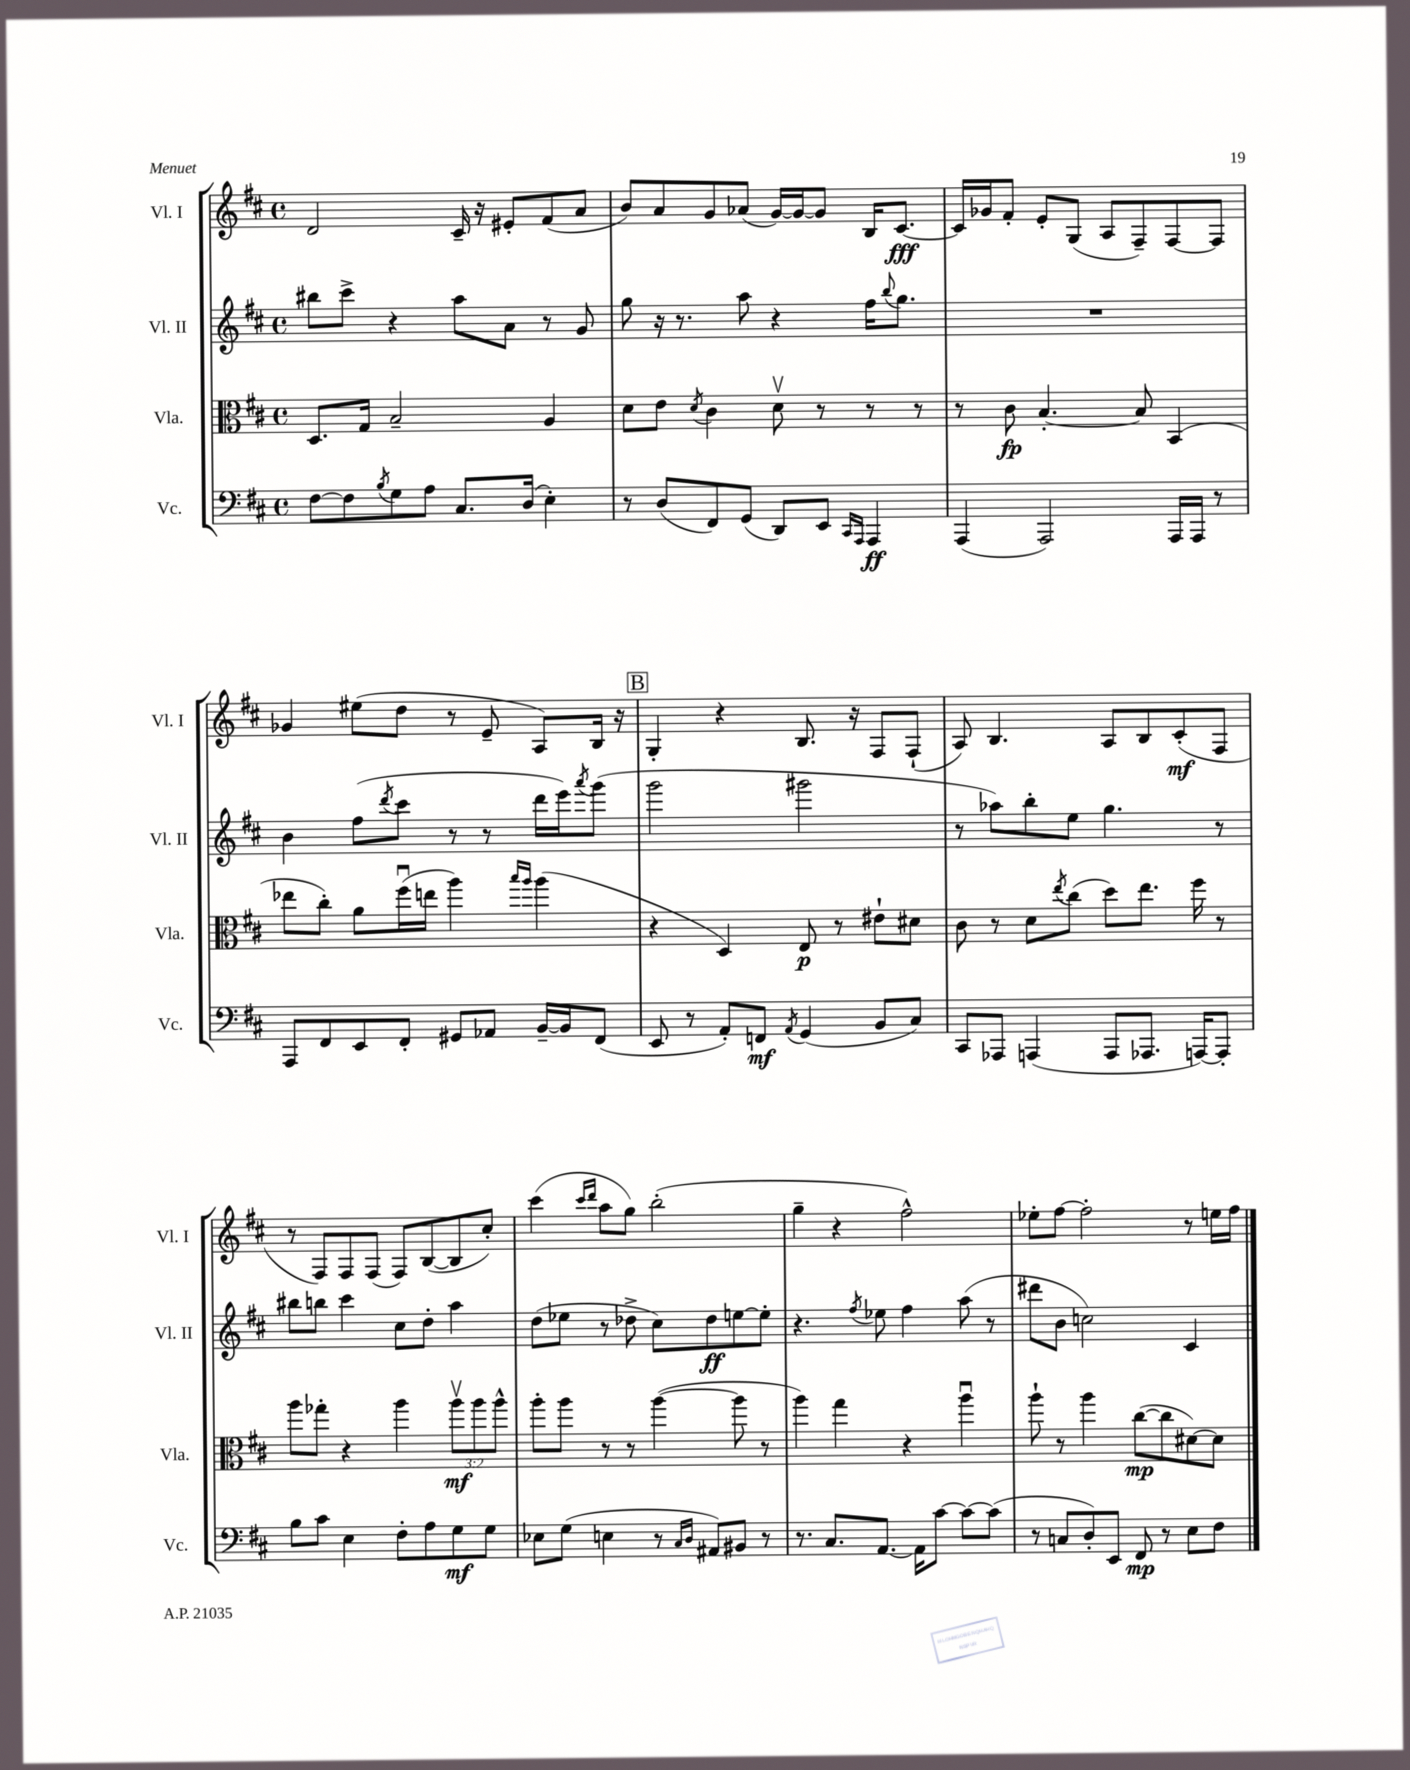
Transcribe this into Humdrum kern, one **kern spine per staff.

**kern	**kern	**kern	**kern
*staff4	*staff3	*staff2	*staff1
*clefF4	*clefC3	*clefG2	*clefG2
*k[f#c#]	*k[f#c#]	*k[f#c#]	*k[f#c#]
*M4/4	*M4/4	*M4/4	*M4/4
*met(c)	*met(c)	*met(c)	*met(c)
[8F#	8.D	8bb#	2d
8F#]	.	8ccc#^	.
.	16G	.	.
8qB	.	.	.
8G	2B~	4r	.
8A	.	.	.
8.C#	.	8aa	16c#~
.	.	.	16r
.	.	8a	8e#'
(16D	.	.	.
4E')	4A	8r	(8f#
.	.	8g	8a
=	=	=	=
8r	8d	8gg	8b)
(8D	8e	16r	8a
.	.	8.r	.
.	8qd	.	.
8FF#)	4c#	.	8g
(8GG	.	8aa	(8a-
8DD)	8dv	4r	[16g)
.	.	.	16g_
8EE	8r	.	8g]
16qqCC#	.	.	.
16qqAAA	.	.	.
4AAA	8r	16ff#	16B
.	.	8qqbb	.
.	.	8.gg	[8.c#
.	8r	.	.
=	=	=	=
(4AAA	8r	1r	16c#]
.	.	.	16g-
.	8c#	.	8f#'
2AAA)	[4.B'	.	8e'
.	.	.	(8G
.	.	.	8A
.	8B]	.	8F#~)
16AAA	(4BB	.	[8F#
16AAA	.	.	.
8r	.	.	8F#]
=	=	=	=
8AAA	8ee-	4b	4g-
8FF#	8cc#')	.	.
8EE	8a	(8ff#	(8ee#
.	.	8qddd	.
8FF#'	(16ff#u	8ccc#	8dd
.	16ee	.	.
8GG#	4aa)	8r	8r
8AA-	.	8r	8e~
.	16qqbb	.	.
.	16qqaa	.	.
[16BB~	(4aa	16ddd	8A)
16BB]	.	16eee)	.
.	.	8qaaa	.
(8FF#	.	(8ggg	16B
.	.	.	16r
=	=	=	=
8EE	4r	2ggg	4G'
8r	.	.	.
8AA')	4D)	.	4r
8FF	.	.	.
8qAA	.	.	.
(4GG	8E	2ggg#	8.B
.	8r	.	.
.	.	.	16r
8BB	8e#`	.	8F#
8C#)	8d#	.	(8F#`
=	=	=	=
8CC#	8c#	8r	8A)
8AAA-	8r	8aa-)	4.B
(4AAA	8d	8bb'	.
.	8qee	.	.
.	(8cc#	8ee	.
8AAA	8dd)	4.gg	8A
8.AAA-	8.ee	.	8B
.	.	.	(8c#'
[16AAA)	16ff#	.	.
8AAA']	8r	8r	8F#
=	=	=	=
8B	8aa	8bb#	8r
8c#	8gg-'	8bb	8F#)
4E	4r	4ccc#	8F#
.	.	.	(8F#
8F#'	4aa	8cc#	8F#)
8A	.	8dd'	([8B
8G	12aav	4aa	8B]
.	12aa	.	.
8G	.	.	8cc#')
.	12aa^^	.	.
=	=	=	=
8E-	8aa'	(8dd	(4ccc#
(8G	8aa	8ee-	.
.	.	.	16qqccc#
.	.	.	16qqddd
4E	8r	8r	8aa
.	8r	8dd-^	8gg)
8r	([4aa	8cc#)	(2bb'
16qqC#	.	.	.
16qqD	.	.	.
8AA#)	.	8dd-	.
8BB#	8aa]	[8ee	.
8r	8r	8ee']	.
=	=	=	=
8.r	4aa)	4.r	4gg~
8.C#	.	.	.
.	4gg	.	4r
.	.	8qff#	.
[8.AA	.	8ee-	.
.	4r	4ff#	2ff#^^)
16AA]	.	.	.
[8c#	.	.	.
8c#_	4aau	(8aa	.
(8c#]	.	8r	.
=	=	=	=
8r	8aa`	8ddd#	8ee-'
8C	8r	8b	[8ff#
8D')	4aa	2cc)	2ff#']
8EE	.	.	.
8FF#	([8cc#	.	.
8r	8cc#]	.	.
8E	[8d#)	4c#	8r
8F#	8d#]	.	16ee
.	.	.	16ff#
==	==	==	==
*-	*-	*-	*-
